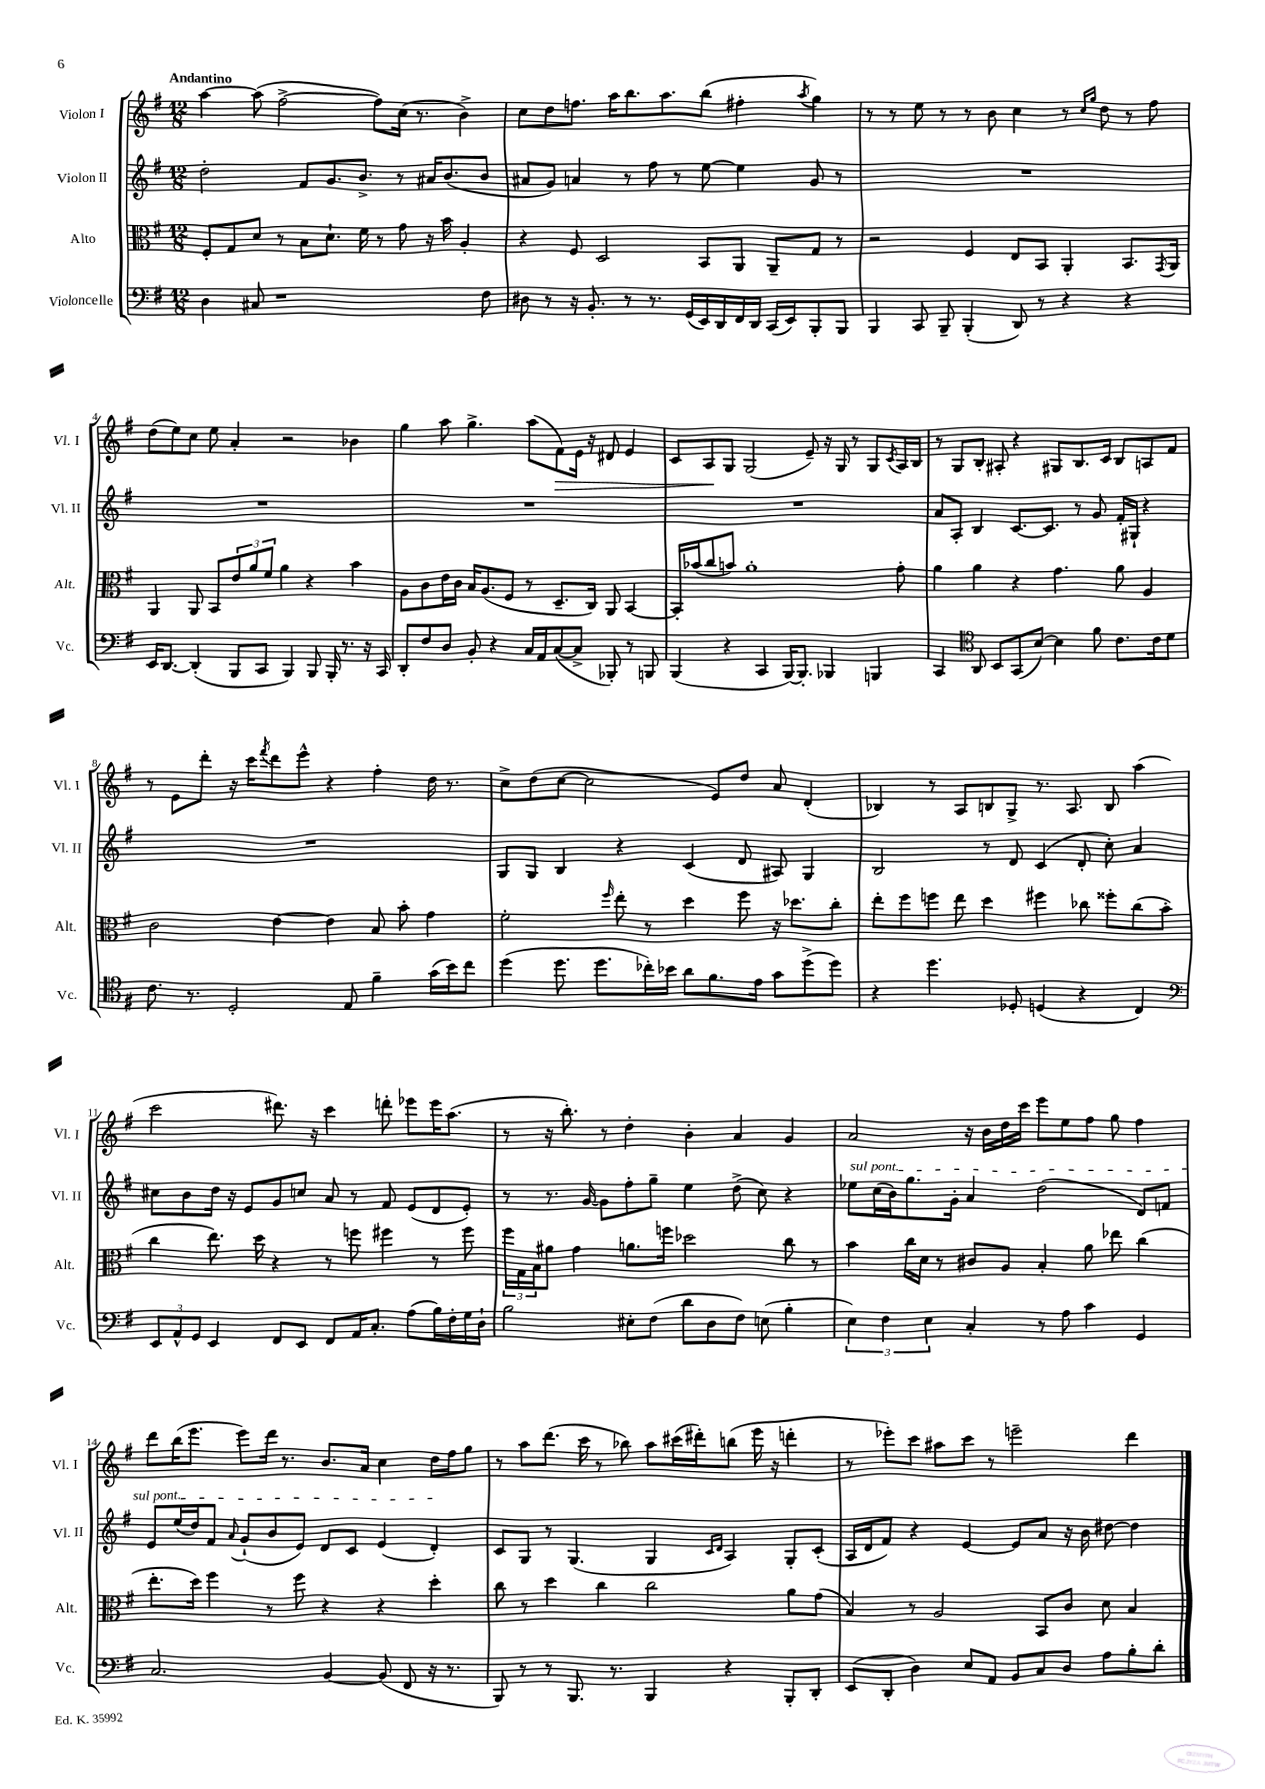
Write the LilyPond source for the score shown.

<<
\new StaffGroup <<
\new Staff = "s0" \with { instrumentName = "Violon I" shortInstrumentName = "Vl. I" } {
    \clef treble \key g \major \numericTimeSignature \time 12/8 \tempo "Andantino"
    a''4~ a''8( fis''2~-> fis''8) c''16( r8. b'4->) |
    c''8 d''8 f''8. a''16 b''8. a''8. b''8( fis''4-. \acciaccatura { a''8 } g''4) |
    r8 r8 e''8 r8 r8 b'8 c''4 r8 \grace { c''16 g''16 } d''8 r8 fis''8 |
    d''8( e''8) c''8 e''8 a'4-. r2 bes'4 |
    g''4 a''8 g''4.-> a''8( fis'8\>) e'16 r16 dis'8 e'4 |
    c'8 a8\! g8 g2( e'8--) r16 g16 r8 g8 \acciaccatura { c'8 } a16 b16 |
    r8 g8 b8-. ais8-. r4 gis8 b8. c'16 b8 a8 fis'8 |
    r8 e'8 d'''8-. r16 c'''16 \acciaccatura { fis'''8 } d'''8 e'''8-^ r4 fis''4-. d''16 r8. |
    c''8-> d''8( c''8~ c''2 e'8) d''8 a'8 d'4-.( |
    bes4) r8 a8 b8 g8-> r8. a8. b8 a''4( |
    c'''2 dis'''8.) r16 c'''4 d'''8-. ees'''8 ees'''16 a''8.( |
    r8 r16 b''8.-.) r8 d''4-. b'4-. a'4 g'4 |
    a'2 r16 b'16 d''16 c'''16 e'''8 e''8 fis''8 g''8 fis''4 |
    d'''8 b''16( e'''8. e'''8) d'''16 r8. b'8. a'16 c''4 d''16 fis''16 g''8 |
    r8 a''8 d'''8.( c'''16 r8 bes''8) a''8 cis'''16( dis'''16-.) b''8( e'''16 r16 d'''4-. |
    r8 ees'''8-.) c'''8 ais''8 c'''8 r8 e'''2-- d'''4 \bar "|." |
}
\new Staff = "s1" \with { instrumentName = "Violon II" shortInstrumentName = "Vl. II" } {
    \clef treble \key g \major \numericTimeSignature \time 12/8
    d''2-. fis'8 g'8. b'8.-> r8 ais'16 b'8.( b'8 |
    ais'8 g'8) a'4 r8 fis''8 r8 e''8~ e''4 g'8 r8 |
    R1. |
    R1. |
    R1. |
    R1. |
    a'8 a8-. b4 c'8.~ c'8. r8 g'8 fis'16-. gis16-! r4 |
    R1. |
    g8 g8 b4 r4 c'4( d'8 ais8) g4 |
    b2 r8 d'8 c'4( d'8-. c''8-.) a'4 |
    cis''8 b'8 d''16 r16 e'8 g'8 c''8 a'8 r8 fis'8 e'8( d'8 e'8-.) |
    r8 r8. g'16~ g'8 fis''8-. g''8-- e''4 d''8->( c''8) r4 |
    \once \override TextSpanner.bound-details.left.text = \markup { \italic "sul pont." } ees''8\startTextSpan c''16( b'16) g''8. g'16-. a'4 d''2( d'8) f'8 |
    e'8 e''16( d''16) fis'8 \appoggiatura { a'8 } g'8-!( b'8 e'8) d'8 c'8 e'4( d'4-.\stopTextSpan) |
    c'8 g8 r8 g4.( g4 \grace { c'16 d'16 } a4) g8-. c'8-.( |
    a16 d'16 fis'8) r4 e'4~ e'8 a'8 r16 b'16 dis''8~ dis''4 \bar "|." |
}
\new Staff = "s2" \with { instrumentName = "Alto" shortInstrumentName = "Alt." } {
    \clef alto \key g \major \numericTimeSignature \time 12/8
    fis8-. g8 d'8 r8 b8 d'8.-! fis'16 r8 g'8 r16 b'16 a4-. |
    r4 fis8 d2 b,8 a,8 a,8-- g8 r8 |
    r2 fis4 e8 b,8 a,4-. b,8. \acciaccatura { g,8 } a,16 |
    a,4 a,8 b,8 \tuplet 3/2 { e'8 a'8 fis'8 } a'4 r4 b'4 |
    a8 c'8 e'16 c'16 b16 a8.( fis8 r8 d8.-- c16) a,8 b,4~ |
    b,16-. bes'16( c''8 b'8) a'1-. g'8-. |
    a'4 a'4 r4 g'4. a'8 a4 |
    c'2 e'4~ e'4 b8 b'8-. g'4 |
    fis'2-. \grace { fis''16 } e''8-. r8 d''4 fis''8 r16 des''8. c''8-. |
    e''8-. fis''8 f''8 e''8 d''4 fis''4 ces''8 fisis''8-. ces''8( b'8-. |
    c''4 e''8.) d''16 r4 r8 f''8 fis''4 r8 fis''8 |
    \tuplet 3/2 { fis''16 g16 b16 } ais'8 g'4 a'8. f''16 des''2 c''8 r8 |
    b'4 c''16 d'16 r8 cis'8 a8 b4-. a'8 ees''8 c''4( |
    e''8.-. d''16) fis''4 r8 fis''8 r4 r4 d''4-. |
    c''8 r8 d''4 c''4 c''2 a'8 g'8( |
    b4) r8 a2 b,8 c'8 d'8 b4 \bar "|." |
}
\new Staff = "s3" \with { instrumentName = "Violoncelle" shortInstrumentName = "Vc." } {
    \clef bass \key g \major \numericTimeSignature \time 12/8
    d4 cis8 r1 fis8 |
    dis8 r8 r16 b,8.-. r8 r8. g,16( e,16) d,16 fis,16 d,16 c,16( e,16) b,,8-. b,,8 |
    b,,4 c,8 b,,8-- b,,4-.( d,8) r8 r4 r4 |
    e,16 d,8.~ d,4-.( b,,8 c,8 b,,4) b,,8 b,,16-. r8. r16 c,16 |
    d,8-. fis8 d8 b,8-. r4 c16 a,16 c8~( c8-> bes,,8-.) r8 b,,8 |
    b,,4( r4 c,4 b,,16~) b,,8.-. bes,,4 b,,4 |
    c,4 \clef tenor a,8 b,8 g,8( b8~) b4 fis'8 c'8. c'16 d'8 |
    c'8. r8. d2-. e8 fis'4-- g'16( b'16) c''8 |
    d''4( d''8. d''8. ces''16-.) bes'16 a'8 fis'8. e'16 g'8 d''8->( d''8) |
    r4 d''4. des8-. d4( r4 c4) |
    \clef bass \tuplet 3/2 { e,8 a,8-^ g,8 } e,4 fis,8 e,8 fis,8 a,16 c8.-. a8( b16) fis16-. g16 d16-! |
    b2 eis8-. fis8( d'8 d8 fis8) e8( b4-. |
    \tuplet 3/2 { e4) fis4 e4 } c4-. r8 a8 c'4 g,4 |
    c2. b,4~ b,8( fis,8 r16 r8. |
    b,,8) r8 r8 b,,8. r8. b,,4 r4 b,,8-. d,8-. |
    e,8( d,8-. d4) e8 a,8 b,8 c8 d8 a8 b8-. d'8-. \bar "|." |
}
>>
>>
